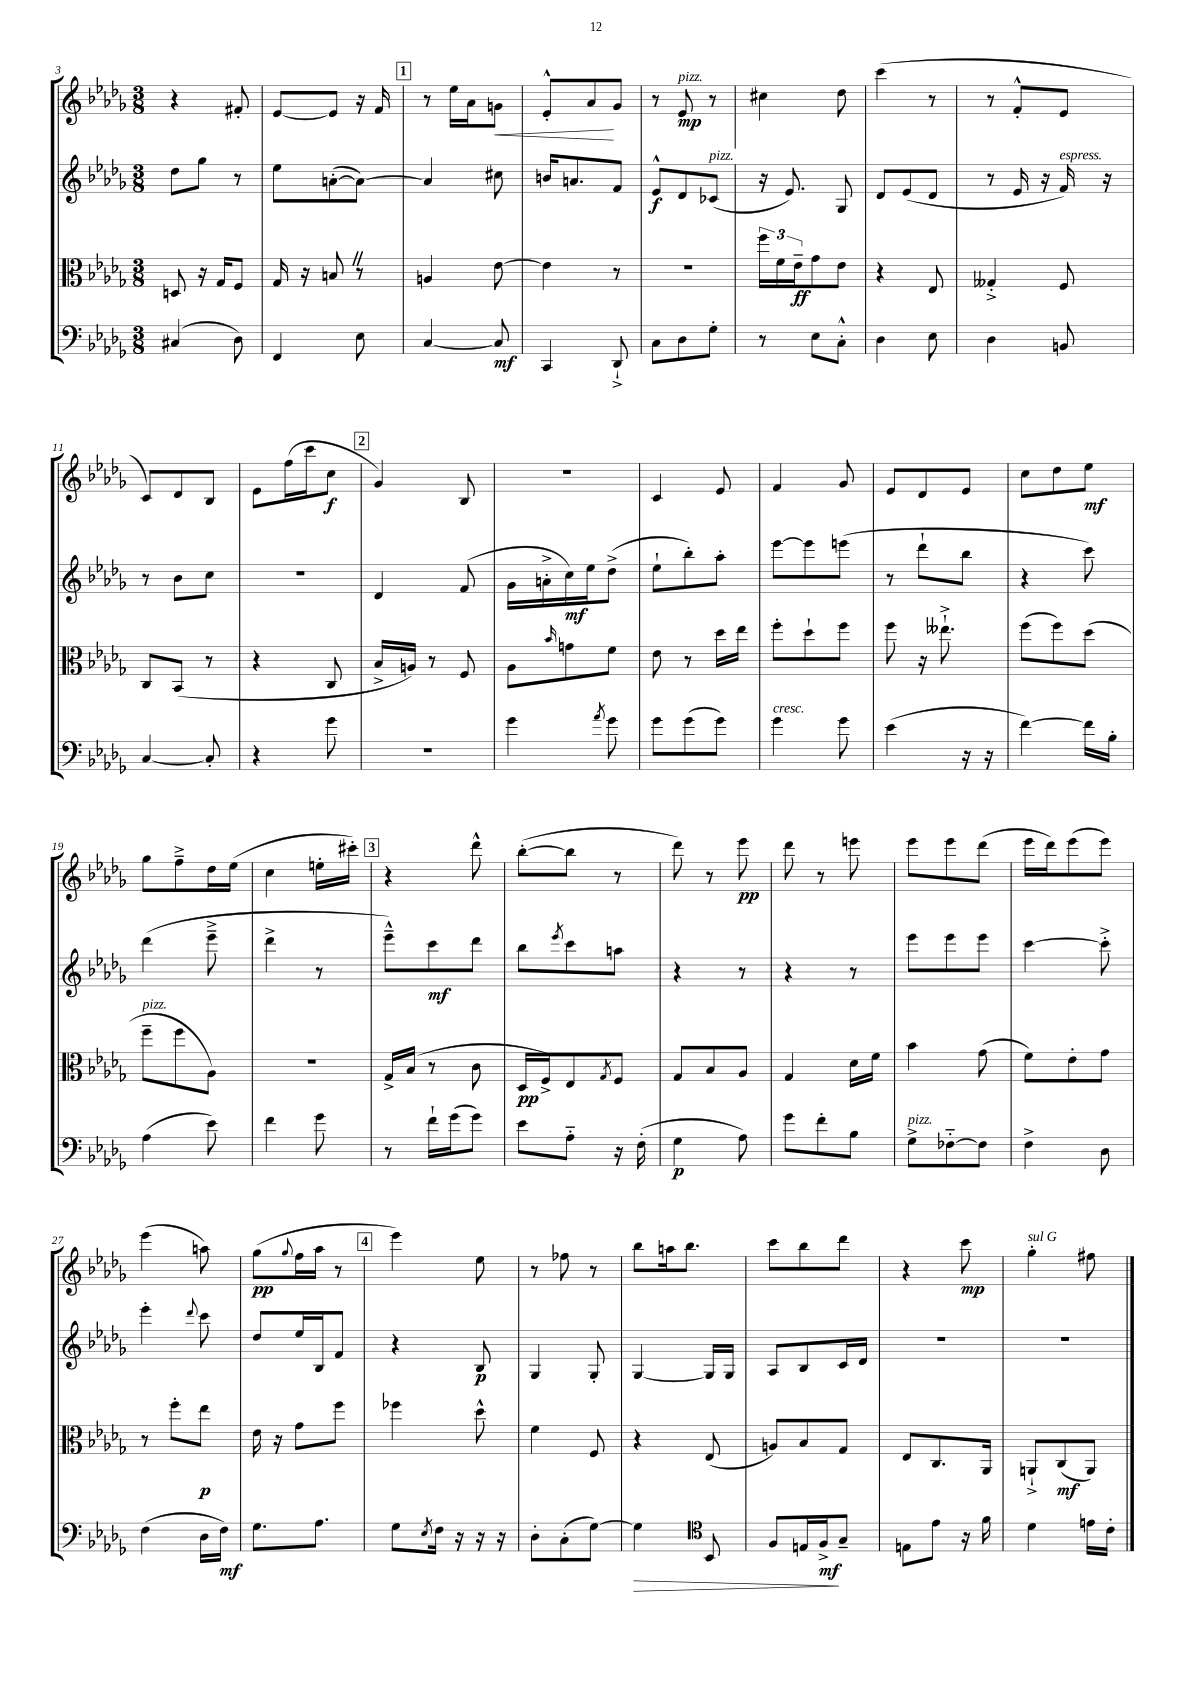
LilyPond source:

<<
\new StaffGroup <<
\new Staff = "s0" {
    \clef treble \key des \major \numericTimeSignature \time 3/8
    r4 fis'8-. |
    ees'8~ ees'8 r16 f'16 |
    \mark \markup { \box "1" } r8 ees''16 aes'16 g'8\< |
    ees'8-.-^ aes'8\! ges'8 |
    r8 ees'8\mp^\markup { \italic "pizz." } r8 |
    cis''4 des''8 |
    c'''4( r8 |
    r8 f'8-.-^ ees'8 |
    c'8) des'8 bes8 |
    ees'8 f''16( c'''16 c''8\f |
    \mark \markup { \box "2" } ges'4) bes8 |
    R4. |
    c'4 ees'8 |
    f'4 ges'8 |
    ees'8 des'8 ees'8 |
    c''8 des''8 ees''8\mf |
    ges''8 f''8---> des''16 ees''16( |
    c''4 e''16-. cis'''16-.) |
    \mark \markup { \box "3" } r4 des'''8-^ |
    bes''8~-.( bes''8 r8 |
    des'''8) r8 ees'''8\pp |
    des'''8 r8 e'''8 |
    ees'''8 ees'''8 des'''8( |
    ees'''16 des'''16) ees'''8( ees'''8) |
    ees'''4( a''8) |
    ges''8\pp( \appoggiatura { ges''8 } f''16 aes''16 r8 |
    \mark \markup { \box "4" } ees'''4) ees''8 |
    r8 fes''8 r8 |
    bes''8 a''16 bes''8. |
    c'''8 bes''8 des'''8 |
    r4 c'''8\mp |
    ges''4-.^\markup { \italic "sul G" } fis''8 \bar "|." |
}
\new Staff = "s1" {
    \clef treble \key des \major \numericTimeSignature \time 3/8
    des''8 ges''8 r8 |
    ees''8 a'8~-.( a'8~) |
    \mark \markup { \box "1" } a'4 cis''8 |
    b'16 a'8. f'8 |
    ees'8-^\f des'8 ces'8^\markup { \italic "pizz." }( |
    r16 ees'8.) ges8 |
    des'8 ees'8( des'8 |
    r8 ees'16 r16 f'16^\markup { \italic "espress." }) r16 |
    r8 bes'8 c''8 |
    r4. |
    \mark \markup { \box "2" } des'4 f'8( |
    ges'16 a'16-.-> c''16\mf) ees''16 des''8->( |
    ees''8-! bes''8-.) aes''8-. |
    ees'''8~ ees'''8 e'''8( |
    r8 des'''8-! bes''8 |
    r4 c'''8) |
    des'''4( ees'''8---> |
    des'''4-> r8 |
    \mark \markup { \box "3" } ees'''8---^) c'''8\mf des'''8 |
    bes''8 \acciaccatura { ees'''8 } c'''8 a''8 |
    r4 r8 |
    r4 r8 |
    ees'''8 ees'''8 ees'''8 |
    c'''4~ c'''8-.-> |
    ees'''4-. \appoggiatura { des'''8 } c'''8 |
    des''8 ees''16 bes16 f'8 |
    \mark \markup { \box "4" } r4 bes8\p |
    ges4 ges8-. |
    ges4~ ges16 ges16 |
    aes8 bes8 c'16 des'16 |
    R4. |
    R4. \bar "|." |
}
\new Staff = "s2" {
    \clef alto \key des \major \numericTimeSignature \time 3/8
    d8 r16 ges16 f8 |
    ges16 r16 b8 \once \override BreathingSign.text = \markup { \musicglyph "scripts.caesura.straight" } \breathe r8 |
    \mark \markup { \box "1" } a4 ees'8~ |
    ees'4 r8 |
    R4. |
    \tuplet 3/2 { f''16 f'16 ees'16--\ff } ges'8 ees'8 |
    r4 ees8 |
    geses4-.-> f8 |
    c8 bes,8( r8 |
    r4 c8 |
    \mark \markup { \box "2" } bes16-> a16) r8 f8 |
    aes8 \grace { bes'16 } g'8 f'8 |
    ees'8 r8 des''16 ees''16 |
    f''8-. des''8-! f''8 |
    f''8 r16 eeses''8.-!-> |
    f''8( f''8) des''8( |
    f''8--^\markup { \italic "pizz." } f''8 aes8) |
    R4. |
    \mark \markup { \box "3" } ges16-> bes16( r8 c'8 |
    des16\pp f16->) ees8 \acciaccatura { ges8 } f8 |
    ges8 bes8 aes8 |
    ges4 des'16 f'16 |
    bes'4 ges'8( |
    f'8) ees'8-. ges'8 |
    r8 f''8-. ees''8\p |
    ees'16 r16 ges'8 f''8 |
    \mark \markup { \box "4" } fes''4 des''8-^ |
    f'4 f8 |
    r4 ees8( |
    a8) bes8 ges8 |
    ees8 c8. aes,16 |
    a,8-!-> c8\mf( a,8) \bar "|." |
}
\new Staff = "s3" {
    \clef bass \key des \major \numericTimeSignature \time 3/8
    cis4( des8) |
    f,4 ees8 |
    \mark \markup { \box "1" } c4~ c8\mf |
    c,4 des,8-!-> |
    c8 des8 ges8-. |
    r8 ees8 c8-.-^ |
    des4 ees8 |
    des4 b,8 |
    c4~ c8-. |
    r4 ges'8 |
    \mark \markup { \box "2" } R4. |
    ges'4 \acciaccatura { aes'8 } ges'8 |
    ges'8 ges'8( ges'8) |
    ges'4^\markup { \italic "cresc." } ges'8 |
    ees'4( r16 r16 |
    f'4~) f'16 bes16-. |
    aes4( ees'8) |
    f'4 ges'8 |
    \mark \markup { \box "3" } r8 f'16-! ges'16( ges'8) |
    ees'8 aes8-_ r16 f16-.( |
    ges4\p aes8) |
    ges'8 f'8-. bes8 |
    ges8->^\markup { \italic "pizz." } fes8~-_ fes8 |
    f4-> des8 |
    f4( des16 f16\mf) |
    ges8. aes8. |
    \mark \markup { \box "4" } ges8 \acciaccatura { ees8 } f16 r16 r16 r16 |
    des8-. c8-.( ges8~) |
    ges4\> \clef tenor bes,8 |
    f8 e16 f16->\mf\! ges8-- |
    e8 ees'8 r16 f'16 |
    des'4 e'16 c'16-. \bar "|." |
}
>>
>>
\layout { \context { \Score currentBarNumber = #3 } }
